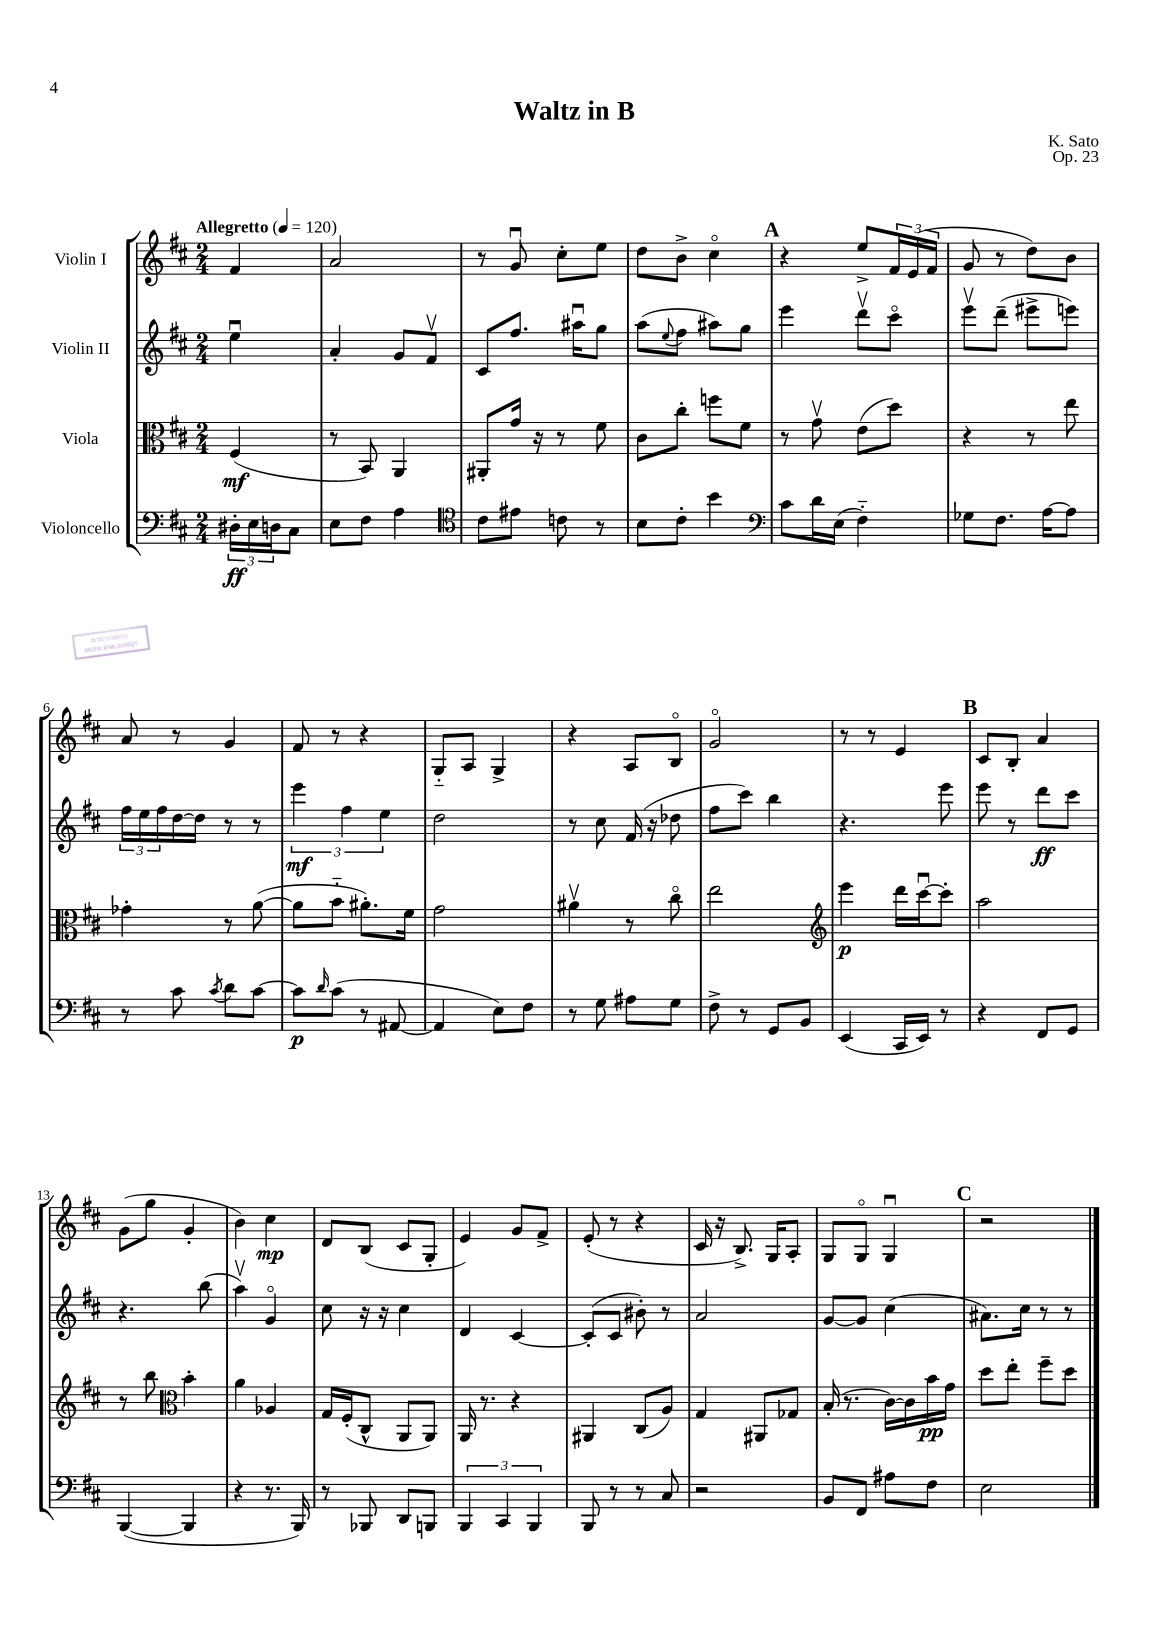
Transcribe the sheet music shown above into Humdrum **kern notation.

**kern	**dynam	**kern	**dynam	**kern	**dynam	**kern	**dynam
*part4	*part4	*part3	*part3	*part2	*part2	*part1	*part1
*staff4	*staff4	*staff3	*staff3	*staff2	*staff2	*staff1	*staff1
*I"Violoncello	*	*I"Viola	*	*I"Violin II	*	*I"Violin I	*
*clefF4	*	*clefC3	*	*clefG2	*	*clefG2	*
*k[f#c#]	*	*k[f#c#]	*	*k[f#c#]	*	*k[f#c#]	*
*M2/4	*	*M2/4	*	*M2/4	*	*M2/4	*
*MM120	*	*MM120	*	*MM120	*	*MM120	*
=	=	=	=	=	=	=	=
!	!	!	!	!	!	!LO:TX:a:B:t=Allegretto	!
24D#X'\LL	ff	(4F#/	mf	4eeu\	.	4f#/	.
24E\	.	.	.	.	.	.	.
24Dn\J	.	.	.	.	.	.	.
8C#\J	.	.	.	.	.	.	.
=1	=1	=1	=1	=1	=1	=1	=1
8E\L	.	8r	.	4a'/	.	2a/	.
8F#\J	.	8BB/)	.	.	.	.	.
4A\	.	4AA/	.	8g/L	.	.	.
.	.	.	.	8f#v/J	.	.	.
=2	=2	=2	=2	=2	=2	=2	=2
*clefC4	*	*	*	*	*	*	*
8c#\L	.	8AA#X'/L	.	8c#/L	.	8r	.
8e#X\J	.	16g/Jk	.	8.ff#/J	.	8gu/	.
.	.	16r	.	.	.	.	.
8cn\	.	8r	.	.	.	8cc#'\L	.
.	.	.	.	16aa#Xu\KL	.	.	.
8r	.	8f#\	.	8gg\J	.	8ee\J	.
=3	=3	=3	=3	=3	=3	=3	=3
8B\L	.	8c#\L	.	(8aa\L	.	8dd\L	.
.	.	.	.	8qqee/	.	.	.
8c#'\J	.	8cc#'\J	.	8ff#\J	.	8b^\J	.
4b\	.	8ffn\L	.	8aa#X\L)	.	4cc#\	.
.	.	8f#\J	.	8gg\J	.	.	.
!!LO:REH:place=s1:t=A
=4	=4	=4	=4	=4	=4	=4	=4
*clefF4	*	*	*	*	*	*	*
8c#\L	.	8r	.	4eee\	.	4r	.
16d\L	.	8gv\	.	.	.	.	.
(16E\JJ	.	.	.	.	.	.	.
4F#\)	.	(8e\L	.	8dddv\L	.	8ee^/L	.
.	.	8dd\J)	.	8ccc#\J	.	24f#/L	.
.	.	.	.	.	.	(24e/	.
.	.	.	.	.	.	24f#/JJ	.
=5	=5	=5	=5	=5	=5	=5	=5
8G-X\L	.	4r	.	8eeev\L	.	8g/	.
8.F#\J	.	.	.	(8ddd~\J	.	8r	.
.	.	8r	.	8eee#X^\L	.	8dd\L)	.
[16A\KL	.	.	.	.	.	.	.
8A\J]	.	8ee\	.	8eeen\J)	.	8b\J	.
!!LO:LB:g=z
=6	=6	=6	=6	=6	=6	=6	=6
8r	.	4g-X'\	.	24ff#\LL	.	8a/	.
.	.	.	.	24ee\	.	.	.
.	.	.	.	24ff#\	.	.	.
8c#\	.	.	.	[16dd\	.	8r	.
.	.	.	.	16dd\JJ]	.	.	.
8qc#/	.	.	.	.	.	.	.
8d\L	.	8r	.	8r	.	4g/	.
[8c#\J	.	([8a\	.	8r	.	.	.
=7	=7	=7	=7	=7	=7	=7	=7
8c#\L]	p	8a\L]	.	6eee\	mf	8f#/	.
16qqd/	.	.	.	.	.	.	.
(8c#\J	.	8b\J	.	.	.	8r	.
.	.	.	.	6ff#\	.	.	.
8r	.	8.a#X'\L)	.	.	.	4r	.
.	.	.	.	6ee\	.	.	.
[8AA#X/	.	.	.	.	.	.	.
.	.	16f#\Jk	.	.	.	.	.
=8	=8	=8	=8	=8	=8	=8	=8
4AA#/]	.	2g\	.	2dd\	.	8G/L	.
.	.	.	.	.	.	8A/J	.
8E\L)	.	.	.	.	.	4G^/	.
8F#\J	.	.	.	.	.	.	.
=9	=9	=9	=9	=9	=9	=9	=9
8r	.	4a#Xv\	.	8r	.	4r	.
8G\	.	.	.	8cc#\	.	.	.
8A#X\L	.	8r	.	(16f#/	.	8A/L	.
.	.	.	.	16r	.	.	.
8G\J	.	8cc#\	.	8dd-X\	.	8B/J	.
=10	=10	=10	=10	=10	=10	=10	=10
8F#^\	.	2ee\	.	8ff#\L	.	2g/	.
8r	.	.	.	8ccc#\J)	.	.	.
8GG/L	.	.	.	4bb\	.	.	.
8BB/J	.	.	.	.	.	.	.
=11	=11	=11	=11	=11	=11	=11	=11
*	*	*clefG2	*	*	*	*	*
(4EE/	.	4eee\	p	4.r	.	8r	.
.	.	.	.	.	.	8r	.
16CC#/LL	.	16ddd\LL	.	.	.	4e/	.
16EE/JJ)	.	[16ccc#u\J	.	.	.	.	.
8r	.	8ccc#'\J]	.	8eee\	.	.	.
!!LO:REH:place=s1:t=B
=12	=12	=12	=12	=12	=12	=12	=12
4r	.	2aa\	.	8eee\	.	8c#/L	.
.	.	.	.	8r	.	8B'/J	.
8FF#/L	.	.	.	8ddd\L	ff	4a/	.
8GG/J	.	.	.	8ccc#\J	.	.	.
!!LO:LB:g=z
=13	=13	=13	=13	=13	=13	=13	=13
([4BBB/	.	8r	.	4.r	.	(8g\L	.
.	.	8bb\	.	.	.	8gg\J	.
*	*	*clefC3	*	*	*	*	*
4BBB/]	.	4b'\	.	.	.	4g'/	.
.	.	.	.	(8bb\	.	.	.
=14	=14	=14	=14	=14	=14	=14	=14
4r	.	4a\	.	4aav\)	.	4b\)	.
8.r	.	4A-X/	.	4g/	.	4cc#\	mp
16BBB/)	.	.	.	.	.	.	.
=15	=15	=15	=15	=15	=15	=15	=15
8r	.	16G/LL	.	8cc#\	.	8d/L	.
.	.	(16F#'/J	.	.	.	.	.
8BBB-X/	.	8C#^^/J	.	16r	.	(8B/J	.
.	.	.	.	16r	.	.	.
8DD/L	.	8AA/L	.	4cc#\	.	8c#/L	.
8BBBn/J	.	8AA/J)	.	.	.	8G'/J	.
=16	=16	=16	=16	=16	=16	=16	=16
6BBB/	.	16AA/	.	4d/	.	4e/)	.
.	.	8.r	.	.	.	.	.
6CC#/	.	.	.	.	.	.	.
.	.	4r	.	[4c#/	.	8g/L	.
6BBB/	.	.	.	.	.	.	.
.	.	.	.	.	.	8f#^/J	.
=17	=17	=17	=17	=17	=17	=17	=17
8BBB/	.	4AA#X/	.	(8c#'/L]	.	(8e'/	.
8r	.	.	.	8c#/J	.	8r	.
8r	.	(8C#/L	.	8b#X'\)	.	4r	.
8C#/	.	8A/J)	.	8r	.	.	.
=18	=18	=18	=18	=18	=18	=18	=18
2r	.	4G/	.	2a/	.	16c#/	.
.	.	.	.	.	.	16r	.
.	.	.	.	.	.	8.B^/)	.
.	.	8AA#X/L	.	.	.	.	.
.	.	.	.	.	.	16G/KL	.
.	.	8G-X/J	.	.	.	8A'/J	.
=19	=19	=19	=19	=19	=19	=19	=19
8BB/L	.	(16B'/	.	[8g/L	.	8G/L	.
.	.	8.r	.	.	.	.	.
8FF#/J	.	.	.	8g/J]	.	8G/J	.
8A#X\L	.	[16c#\LL)	.	(4cc#\	.	4Gu/	.
.	.	16c#\]	.	.	.	.	.
8F#\J	.	16b\	pp	.	.	.	.
.	.	16g\JJ	.	.	.	.	.
!!LO:REH:place=s1:t=C
=20	=20	=20	=20	=20	=20	=20	=20
2E\	.	8dd\L	.	8.a#X\L)	.	2r	.
.	.	8ee'\J	.	.	.	.	.
.	.	.	.	16cc#\Jk	.	.	.
.	.	8ff#~\L	.	8r	.	.	.
.	.	8dd\J	.	8r	.	.	.
==	==	==	==	==	==	==	==
*-	*-	*-	*-	*-	*-	*-	*-
